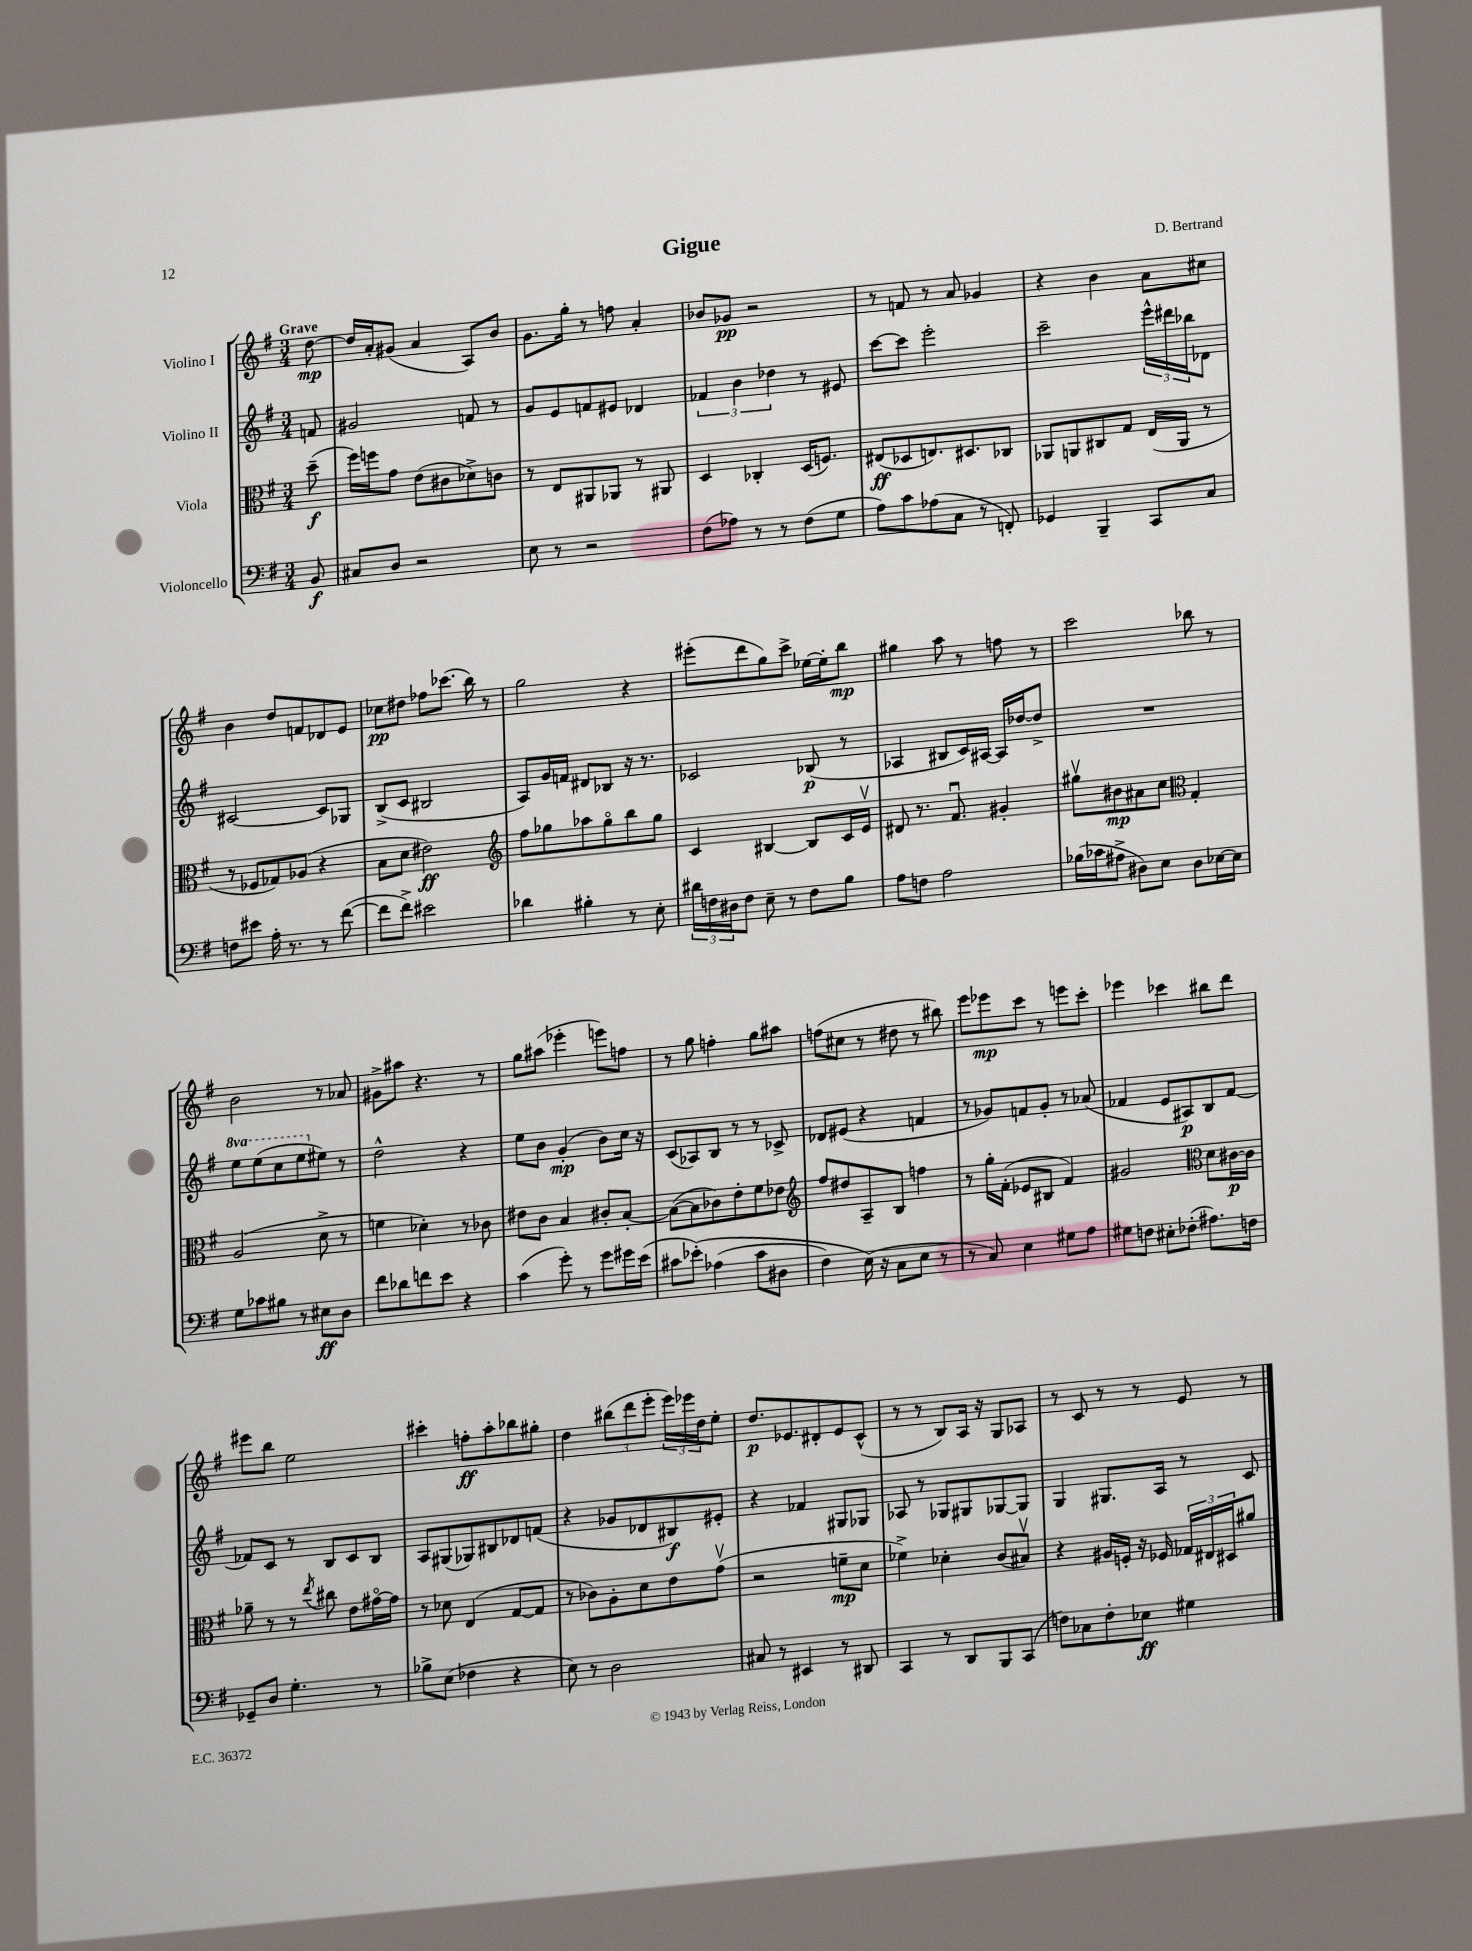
\header { title = "Gigue" composer = "D. Bertrand" }
<<
\new StaffGroup <<
\new Staff = "s0" \with { instrumentName = "Violino I" } {
    \clef treble \key g \major \numericTimeSignature \time 3/4 \partial 8 \tempo "Grave"
    d''8~\mp |
    d''16 a'16-. gis'8( a'4 a8) b'8 |
    g'8. g''16-. r8 f''8 a'4-. |
    bes'8 ges'8\pp r2 |
    r8 f'8 r8 a'8 ges'4 |
    r4 b'4 a'8 cis''8 |
    b'4 d''8 f'8 des'8 e'8 |
    ces''8\pp dis''8 fes''8 ces'''8.( b''16) r8 |
    g''2 r4 |
    eis'''8-.( d'''8 g''8) c'''8-> ees''16~ ees''16-. b''8\mp |
    gis''4 a''8 r8 f''8 r8 |
    c'''2 bes''8 r8 |
    b'2 r8 aes'8 |
    gis'8-> ais''8 r4. r8 |
    g''8 ais''8( ees'''4-. e'''8) f''8 |
    r8 g''8 f''4-. g''8 ais''8 |
    f''8( cis''8 r8 dis''8 r8 bis''8) |
    e'''8 ees'''8\mp c'''8 r8 e'''8 c'''8-. |
    ees'''4 ces'''4 bis''8 d'''8 |
    eis'''8 b''8 e''2 |
    cis'''4-. f''8-.\ff a''8-. bes''8 gis''8-. |
    d''4 \tuplet 3/2 { bis''8( d'''8 e'''8-. } \tuplet 3/2 { e'''16) ees'''16 d''16 } e''8-. |
    d''8.\p ees'8. dis'8-. ees'8 c'8-^( |
    r8 r8 b8) a16 r16 g8 aes8 |
    r8 c'8 r8 r8 e'8 r8 \bar "|." |
}
\new Staff = "s1" \with { instrumentName = "Violino II" } {
    \clef treble \key g \major \numericTimeSignature \time 3/4 \set Staff.ottavationMarkups = #ottavation-simple-ordinals \partial 8
    f'8 |
    gis'2 f'8 r8 |
    g'8 e'8 f'8 eis'8 des'4 |
    \tuplet 3/2 { fes'4 b'4 des''4 } r8 eis'8 |
    c'''8~ c'''8 e'''2-. |
    c'''2-- \tuplet 3/2 { e'''16-^ dis'''16 bes''16 } des'8 |
    cis'2~ cis'8 ges8 |
    b8->( c'8 bis2 |
    a8) g'16 f'16 dis'8 bes8 r16 r8. |
    ces'2 bes8\p( r8 |
    aes4 bis8 c'16) ais16~ ais16 des''16~ des''8-> |
    R2. |
    \ottava #1 e'''8 e'''8( c'''8 e'''8 \ottava #0 eis''8) r8 |
    d''2-^ r4 |
    e''8 b'8 g'4-.\mp( b'8) c''16 r16 |
    c'8( aes8) b8 r8 r8 ces'8-> |
    des'8 eis'8( r4 f'4 |
    r8 ges'8) f'8 ges'8-. r8 aes'8( |
    fes'4 e'8 ais8\p) b8 fes'8~ |
    fes'8 c'8 r8 b8 c'8 b8 |
    a8 gis8( ges8) bis8 des'8 f'8( |
    r4 ges'8 des'8 bis8\f) eis'8-. |
    r4 fes'4 gis8 ges8 |
    aes8 r8 ges8 gis8 ges8~ ges8 |
    g4 gis8. a16 r8 c'8 \bar "|." |
}
\new Staff = "s2" \with { instrumentName = "Viola" } {
    \clef alto \key g \major \numericTimeSignature \time 3/4 \partial 8
    d''8--\f( |
    fis''16) f''16 g'8 e'8( cis'8 des'8->) c'8 |
    r8 e8 ais,8 aes,8 r8 ais,8 |
    d4 ces4-. d16( f8.) |
    eis8\ff( des8 e8.) dis8. ces8 |
    aes,8 a,8 cis8 g8 e16( a,16 r8 |
    r8 fes8 ges8) aes8( r4 |
    b8 d'8 eis'2\ff) |
    \clef treble fis''8 ges''8 aes''8 ges''8\flageolet b''8 ges''8 |
    c'4 bis4~ bis8 c'16 e'16\upbow |
    dis'8 r8. fis'8.\downbow gis'4-. |
    gis''8\upbow bis'8\mp ais'8 c''8 \clef alto g4-. |
    a2( d'8-> r8 |
    f'4 des'4-.) r8 ces'8 |
    eis'8 c'8 b4 cis'8-. b8~-. |
    b8~( b8 ces'8) e'8-. fis'8 ees'8 |
    \clef treble fis''8 dis''8 a8-- b8 f''4 |
    r8 g''16-. fis'16-.( ees'8 bis8 fis'4) |
    gis'2 \clef alto d'8 cis'16~\p cis'16 |
    aes'8-- r8 r8 \acciaccatura { e''8 } cis''8 e'8 gis'16~\flageolet gis'16 |
    r8 des'8 e4( g8~ g8 |
    r8 ces'8) a8-. d'8 e'8 g'8\upbow( |
    r2 f'8--\mp d'8 |
    fes'4->) des'4-. c'8( bis8\upbow) |
    r4 ais16 f16-. r16 fes16 \tuplet 3/2 { ges16 eis16 dis16 } ais'8 \bar "|." |
}
\new Staff = "s3" \with { instrumentName = "Violoncello" } {
    \clef bass \key g \major \numericTimeSignature \time 3/4 \partial 8
    b,8\f |
    cis8 d8 r2 |
    e8 r8 r2 |
    fis8( aes8) r8 r8 fis8( g8 |
    a8) c'8 aes8( c8 r8 f,8-.) |
    ges,4 b,,4-- c,8 c8 |
    f8 eis'8 a16-. r8. r8 fis'8~( |
    fis'8 fis'8->) eis'2 |
    des'4 bis4-. r8 e8-. |
    \tuplet 3/2 { dis'16 f16 dis16 } f8 e8-- r8 f8 b8 |
    a8 f8 a2 |
    bes16( ces'16 ais8-> dis8) e8 dis8 ees16~ ees16 |
    g8 ces'8 bis8 r8 eis8\ff d8 |
    fis'8 des'8 f'8 e'8 r4 |
    c'4( g'8-.) r8 g'8 gis'16 e'16( |
    cis'8 ees'8-.)\( aes4( cis'8 dis8 |
    fis4) e16(\) r16 c8 e8 r8 |
    r8 c8) e4 gis8 a8 |
    gis8 f8 eis8-. fes8-.( ais8.) f16 |
    ges,8-- d8 g4.-. r8 |
    bes8-> e8( fes4 r4 |
    e8) r8 d2 |
    cis8 r8 eis,4 r8 dis,8 |
    c,4 r8 d,8 b,,8 c,8( |
    f8) ces8 f8-. ees8\ff gis4 \bar "|." |
}
>>
>>
\layout { \context { \Score \remove "Bar_number_engraver" } }
